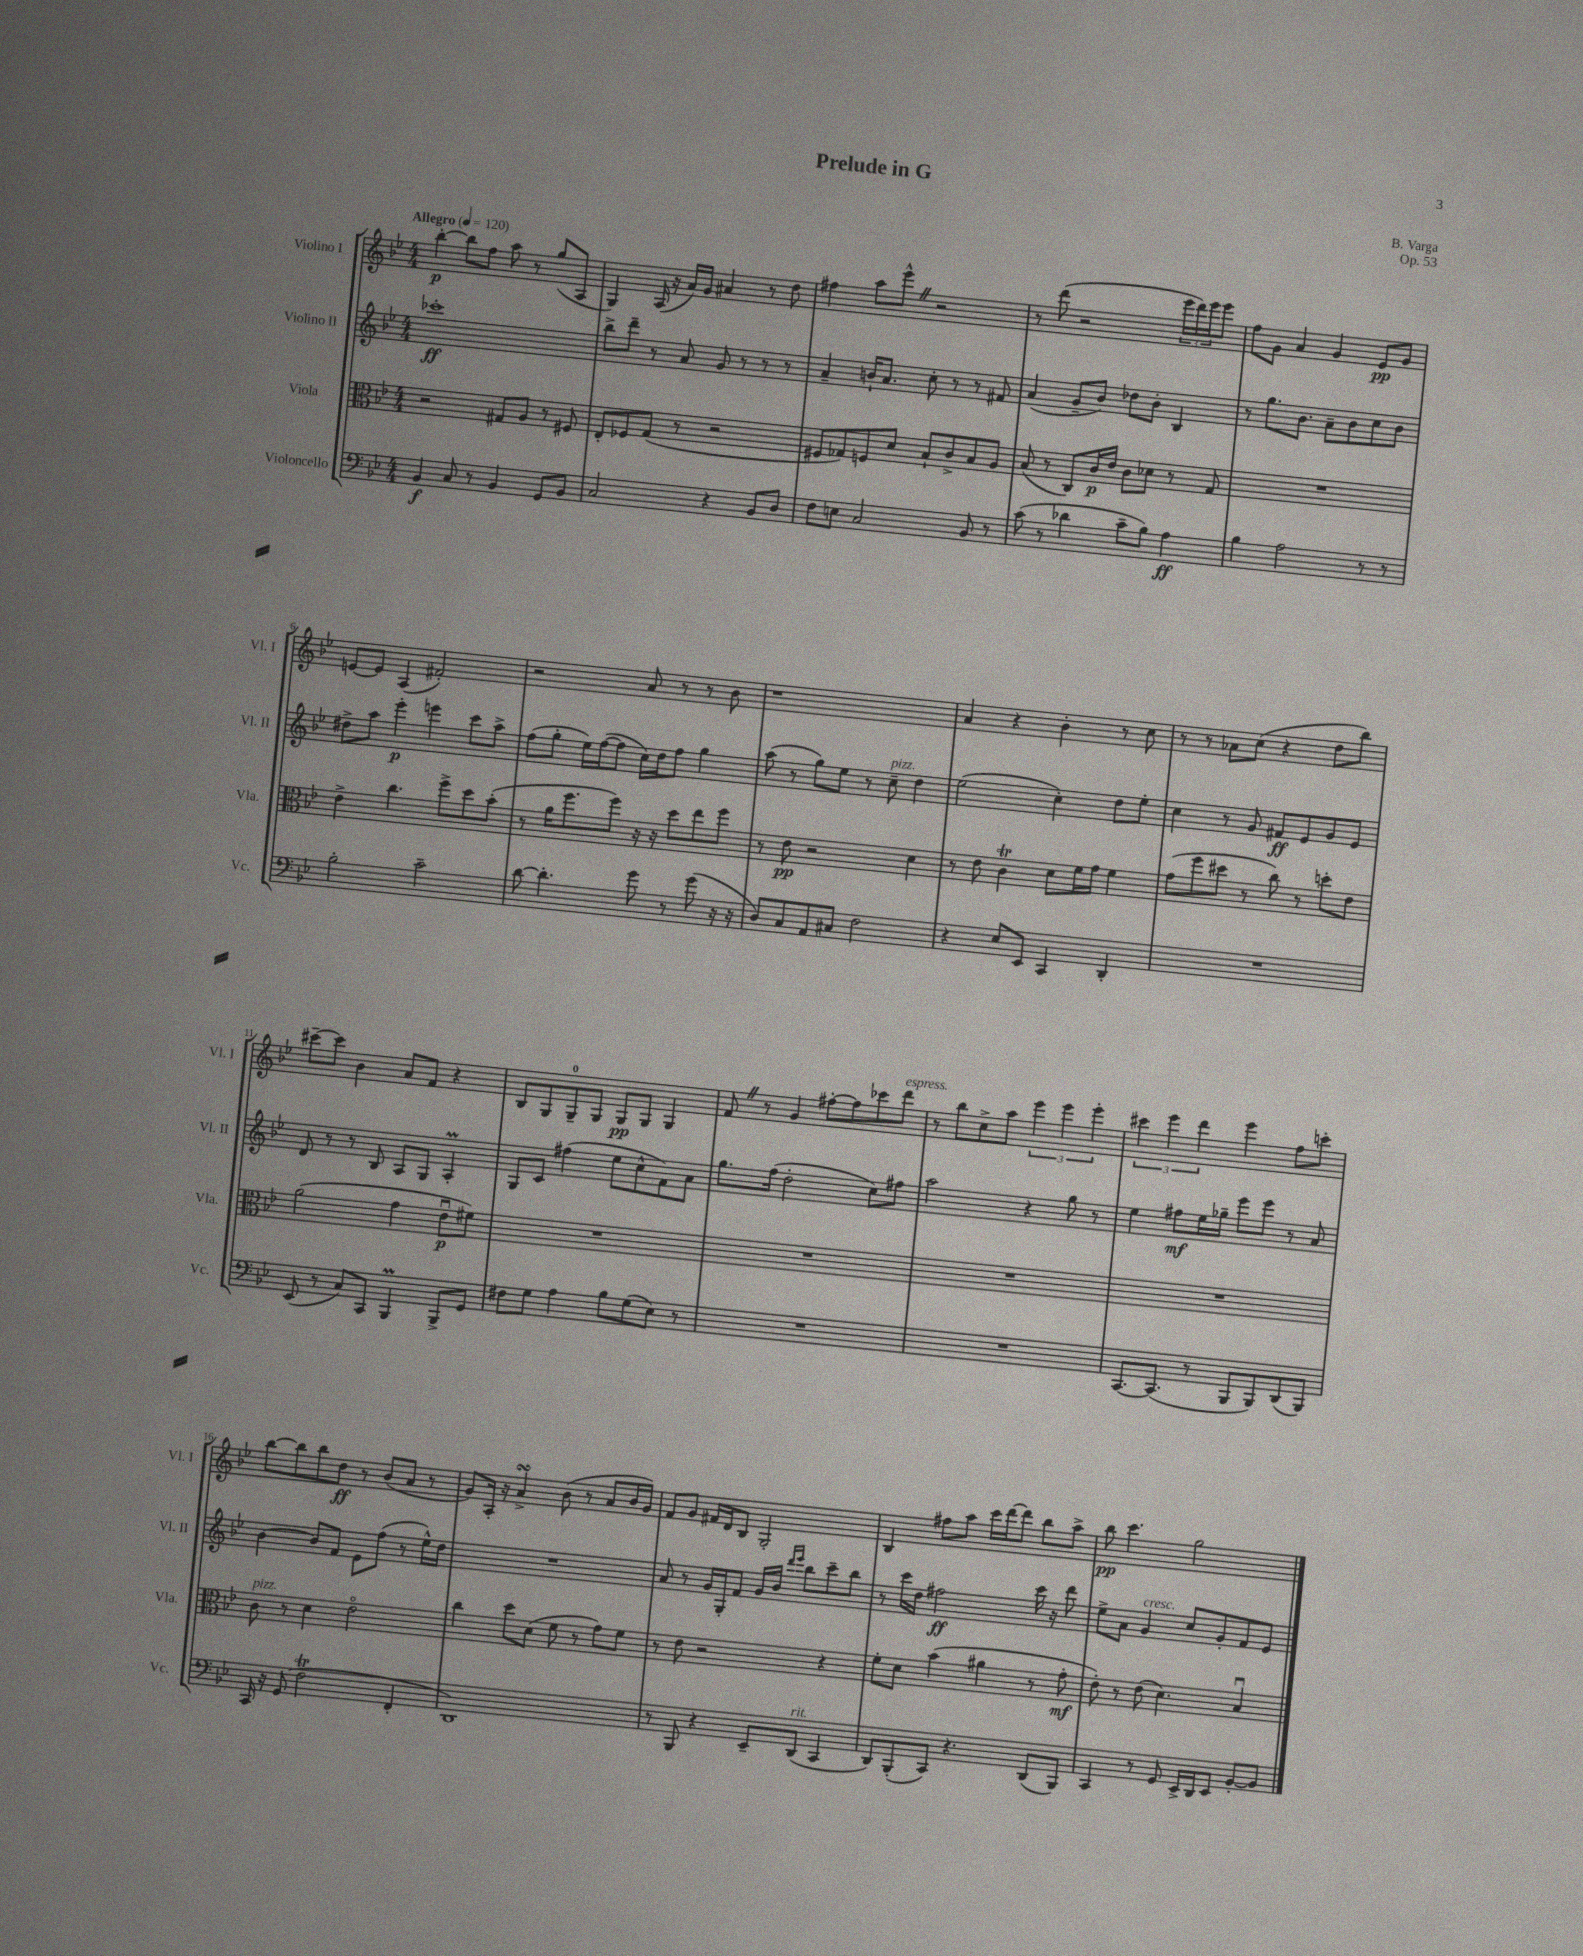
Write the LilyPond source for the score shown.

\header { title = "Prelude in G" composer = "B. Varga" opus = "Op. 53" }
<<
\new StaffGroup <<
\new Staff = "s0" \with { instrumentName = "Violino I" shortInstrumentName = "Vl. I" } {
    \clef treble \key bes \major \numericTimeSignature \time 4/4 \tempo "Allegro" 4 = 120
    bes''4~-.\p bes''8 f''8 a''8 r8 g''8( a8 |
    g4) a16( r16 a'16) g'16 ais'4 r8 d''8 |
    fis''4 a''8 ees'''8-^ \once \override BreathingSign.text = \markup { \musicglyph "scripts.caesura.straight" } \breathe r2 |
    r8 d'''8( r2 \tuplet 3/2 { ees'''16 d'''16) ees'''16 } ees'''8 |
    f''8 g'8 a'4 g'4 ees'8\pp g'8 |
    e'8~ e'8 a4( fis'2-.) |
    r2 a'8 r8 r8 bes'8 |
    r1 |
    a'4 r4 bes'4-. r8 c''8 |
    r8 r8 aes'8 c''8( r4 d''8 bes''8) |
    cis'''8~-- cis'''8 bes'4 a'8 f'8 r4 |
    bes8 g8 g8-0-- g8 g8\pp g8 g4 |
    f'8 \once \override BreathingSign.text = \markup { \musicglyph "scripts.caesura.straight" } \breathe r8 g'4 fis''8~-. fis''8 ces'''8 d'''8^\markup { \italic "espress." } |
    r8 bes''8 c''8-> a''8 \tuplet 3/2 { ees'''4 ees'''4 ees'''4-. } |
    \tuplet 3/2 { cis'''4 ees'''4 d'''4 } ees'''4 f''8 c'''8-. |
    bes''8~ bes''8 bes''8 d''8\ff r8 bes'8( a'8 r8 |
    g'8) a16-. r16 a'4->\turn bes'8( r8 a'8 bes'16 g'16) |
    f'8 g'8 fis'16 d'16 bes8 g2-. |
    bes4 fis''8 a''8 c'''16 d'''16~ d'''8 bes''8 a''8-> |
    bes''8\pp c'''4. g''2 \bar "|." |
}
\new Staff = "s1" \with { instrumentName = "Violino II" shortInstrumentName = "Vl. II" } {
    \clef treble \key bes \major \numericTimeSignature \time 4/4
    ces'''1-.\ff |
    bes''8-> d'''8-- r8 a'8 g'8 r8 r8 r8 |
    a'4-- b'16-! a'8. c''8-. r8 r8 fis'8 |
    a'4( g'8-- bes'8) des''8 bes'8-. bes4 |
    r8 g''8. bes'8. a'8-- bes'8 c''8 bes'8 |
    dis''8-> a''8 ees'''4-.\p e'''4 c'''8 a''8-> |
    f''8( g''8-. ees''16) f''16~( f''8 c''16) d''16 f''8 g''4 |
    a''8( r8 g''8) ees''8 r8 c''8--^\markup { \italic "pizz." } d''4 |
    ees''2( c''4-.) d''8 ees''8-. |
    c''4 r8 g'8 fis'8\ff ees'8 g'8 ees'8 |
    d'8 r8 r8 bes8 a8 g8 a4-.\prall |
    g8 c'8 fis''4( ees''8 c''8-^ f'8) a'8 |
    g''8. f''16( d''2-. c''8) fis''8 |
    a''2 r4 g''8 r8 |
    ees''4 fis''8\mf ees''16 ges''16-- ees'''8 ees'''8 r8 a'8 |
    bes'4~ bes'8 f'8 ees'8 f''8( r8 ees''16-^) d''16 |
    R1 |
    a'8 r8 g'16 g16-. f'8 g'16 bes'16 \grace { d'''16 ees'''16 } bes''8 c'''8-- bes''8 |
    r8 c'''16 d''16 fis''2\ff c'''16 r16 d'''8 |
    ees''8-> a'8 g'4^\markup { \italic "cresc." } c''8 g'8-. f'8 ees'8 \bar "|." |
}
\new Staff = "s2" \with { instrumentName = "Viola" shortInstrumentName = "Vla." } {
    \clef alto \key bes \major \numericTimeSignature \time 4/4
    r2 gis8 a8 r8 fis8 |
    ees8-. fes8 g8( r8 r2 |
    fis8 ges8) f8 d'8 bes8-! c'8-> bes8 a8 |
    bes8( r8 c8) c'16\p ees'16 c'8 des'8 r8 g8 |
    R1 |
    ees'4-> c''4. f''8-> d''8 bes'8-.( |
    r8 a'16 f''8. f''8) r16 r16 d''8 ees''8 f''8 |
    r8 ees'8\pp r2 d'4 |
    r8 ees'8 c'4\trill d'8 f'16 g'16 f'4 |
    g'8( f''8 dis''8 r8 c''8) r8 d''8-. ees'8 |
    a'2( g'4 ees'8\downbow\p fis'8) |
    R1 |
    R1 |
    R1 |
    R1 |
    c'8^\markup { \italic "pizz." } r8 d'4 ees'2\flageolet |
    c''4 d''8 d'8( f'8 r8 g'8) f'8 |
    r8 ees'8 r2 r4 |
    f'8-. d'8 bes'4( ais'4 r8 g'8-.\mf |
    ees'8-.) r8 ees'8( d'4.) bes4\downbow \bar "|." |
}
\new Staff = "s3" \with { instrumentName = "Violoncello" shortInstrumentName = "Vc." } {
    \clef bass \key bes \major \numericTimeSignature \time 4/4
    bes,4\f c8 r8 bes,4 g,8 bes,8 |
    c2 r4 bes,8 d8 |
    f8 e8 c2 bes,8 r8 |
    c'8( r8 des'4 c'8-- bes8) a4\ff |
    bes4 a2 r8 r8 |
    bes2-. c'2-- |
    d'8~ d'4.-. g'8 r8 g'8( r16 r16 |
    d8) c8 a,8 cis8 f2 |
    r4 ees8 ees,8 c,4 d,4-. |
    R1 |
    ees,8( r8 c8) c,8 bes,,4\prall bes,,8-> g,8 |
    fis8 g8 a4 bes8 g8( ees8) r8 |
    R1 |
    R1 |
    c,8.~ c,8.( r8 bes,,8 bes,,8) d,8( bes,,8) |
    c,16 r16 g,8( f2\trill f,4-. |
    d,1) |
    r8 bes,,8 r4 ees,8-- d,8^\markup { \italic "rit." }( c,4 |
    d,8) bes,,8-.( c,8) r4. d,8( bes,,8) |
    c,4 r8 g,8 ees,16-> d,16 ees,8 bes,8~-. bes,8 \bar "|." |
}
>>
>>
